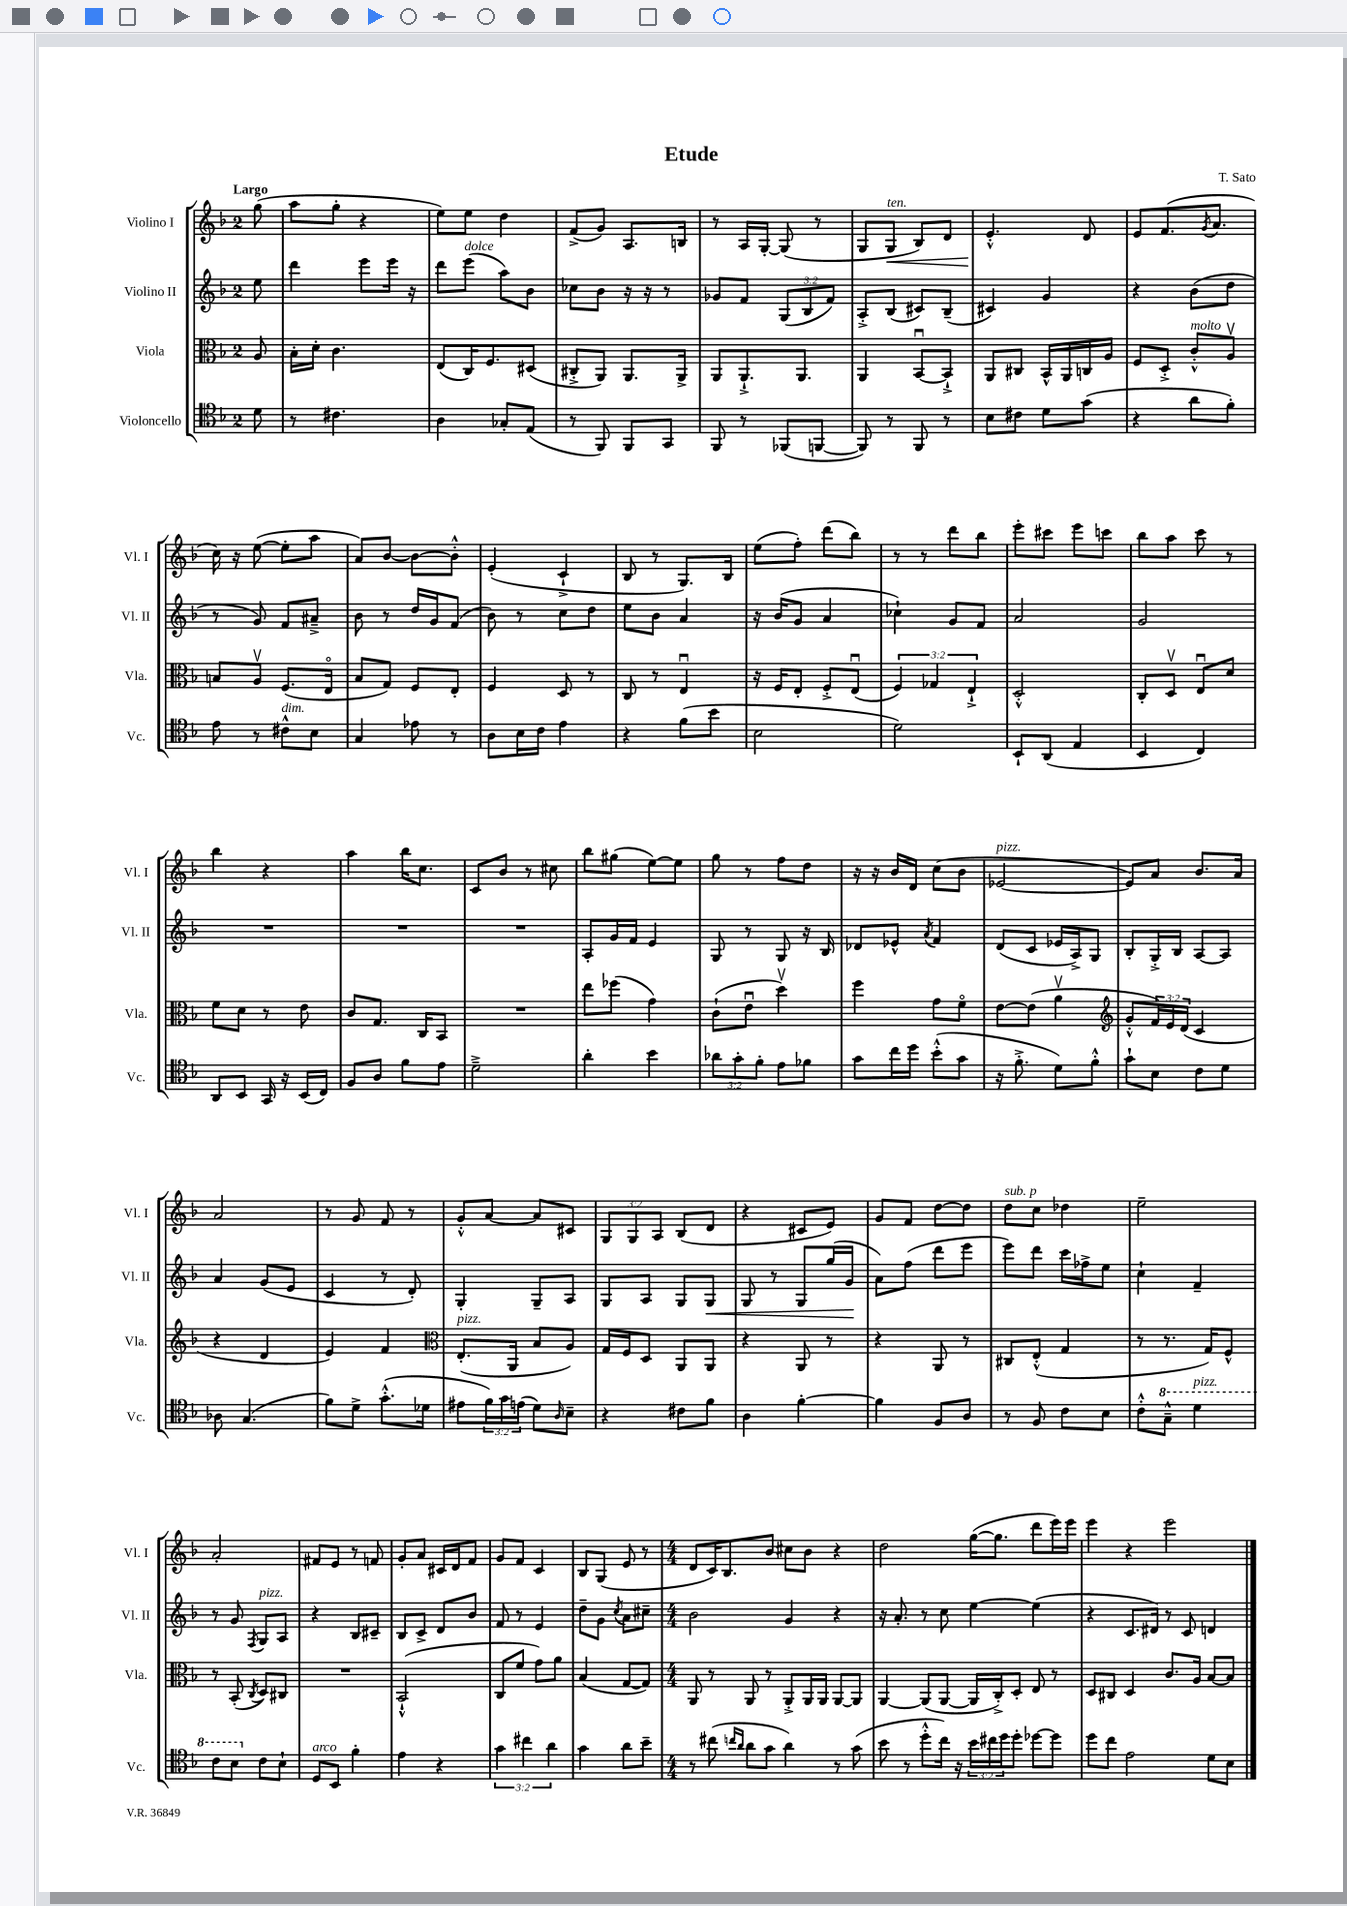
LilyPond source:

\header { title = "Etude" composer = "T. Sato" }
<<
\new StaffGroup <<
\new Staff = "s0" \with { instrumentName = "Violino I" shortInstrumentName = "Vl. I" } {
    \clef treble \key f \major \once \override Staff.TimeSignature.style = #'single-digit \time 2/4 \override Staff.TupletNumber.text = #tuplet-number::calc-fraction-text \partial 8 \tempo "Largo"
    g''8( |
    a''8 g''8-. r4 |
    e''8) e''8 d''4 |
    f'8->( g'8) a8. b16 |
    r8 a16 g16~-. g8( r8 |
    g8 g8\<^\markup { \italic "ten." } bes8) d'8 |
    e'4.-.-^\! d'8 |
    e'8 f'8.( \acciaccatura { g'8 } a'8. |
    c''16) r16 e''8~( e''8-. a''8 |
    a'8) bes'8~ bes'8~ bes'8-.-^ |
    e'4-.( c'4-!-> |
    bes8 r8 g8.) bes16 |
    e''8( f''8-.) d'''8( bes''8) |
    r8 r8 d'''8 bes''8 |
    e'''8-. cis'''8 e'''8 c'''8 |
    bes''8 a''8 c'''8 r8 |
    bes''4 r4 |
    a''4 bes''16 c''8. |
    c'8 bes'8 r8 cis''8 |
    bes''8 gis''8( e''8~) e''8 |
    g''8 r8 f''8 d''8 |
    r16 r16 bes'16 d'16 c''8( bes'8 |
    ees'2~^\markup { \italic "pizz." } |
    ees'8) a'8 bes'8. a'16 |
    a'2 |
    r8 g'8 f'8 r8 |
    g'8-.-^ a'8~ a'8 cis'8 |
    \tuplet 3/2 { g8 g8 a8 } bes8( d'8 |
    r4 cis'8 e'8) |
    g'8 f'8 d''8~ d''8 |
    d''8^\markup { \italic "sub. p" } c''8 des''4 |
    e''2-- |
    a'2-. |
    fis'8 e'8 r8 f'8 |
    g'8-. a'8 cis'16 d'16 f'8 |
    g'8 f'8 c'4 |
    bes8 g8( e'8 r8 |
    \numericTimeSignature \time 4/4 d'8 c'16) bes8. bes'8 cis''8 bes'8 r4 |
    d''2 g''16~( g''8. d'''8 e'''16) e'''16 |
    e'''4 r4 e'''2 \bar "|." |
}
\new Staff = "s1" \with { instrumentName = "Violino II" shortInstrumentName = "Vl. II" } {
    \clef treble \key f \major \once \override Staff.TimeSignature.style = #'single-digit \time 2/4 \override Staff.TupletNumber.text = #tuplet-number::calc-fraction-text \partial 8
    e''8 |
    d'''4 e'''8 e'''16 r16 |
    d'''8 e'''8^\markup { \italic "dolce" }( a''8) bes'8 |
    ces''8 bes'8 r16 r16 r8 |
    ges'8 f'8 \tuplet 3/2 { g8( bes8 f'8) } |
    a8-.-> bes8( cis'8) bes8--( |
    cis'4) g'4 |
    r4 bes'8( d''8 |
    r8 g'8) f'8 ais'8---> |
    bes'8 r8 d''16 g'16 f'8( |
    bes'8) r8 c''8 d''8 |
    e''8 bes'8 a'4 |
    r16 bes'16( g'8 a'4 |
    ces''4-!) g'8 f'8 |
    a'2 |
    g'2 |
    R2 |
    R2 |
    R2 |
    a8-. g'16 f'16 e'4 |
    g8 r8 g8 r16 bes16 |
    des'8 ees'8-^ \acciaccatura { a'8 } f'4 |
    d'8( c'8 ees'16 a16->) g8 |
    bes8-. g16-.-> bes16 a8~ a8 |
    a'4 g'8( e'8 |
    c'4 r8 d'8-.) |
    g4-. g8-- a8 |
    g8 a8 g8 g8\< |
    g8 r8 g8 g''16( g'16\! |
    a'8) f''8( d'''8 e'''8 |
    e'''8) d'''8 c'''16 fes''16-> e''8 |
    c''4-! f'4-- |
    r8 g'8 \acciaccatura { f8 } g8^\markup { \italic "pizz." } a8 |
    r4 bes8 cis'8-- |
    bes8 c'8-> d'8 bes'8 |
    f'8 r8 e'4 |
    d''8-- g'8 \acciaccatura { c''8 } a'8 cis''8-- |
    \numericTimeSignature \time 4/4 bes'2 g'4 r4 |
    r16 a'8.-. r8 c''8 e''4~ e''4( |
    r4 c'8. dis'16) r8 c'8 d'4 \bar "|." |
}
\new Staff = "s2" \with { instrumentName = "Viola" shortInstrumentName = "Vla." } {
    \clef alto \key f \major \once \override Staff.TimeSignature.style = #'single-digit \time 2/4 \override Staff.TupletNumber.text = #tuplet-number::calc-fraction-text \partial 8
    a8 |
    bes16-. d'16-. c'4. |
    e8( c16) f8. dis8( |
    cis8-.-> a,8) a,8. a,16-> |
    a,8 a,8.-!-> a,8. |
    a,4 bes,8~\downbow bes,8-!-> |
    a,8 cis8 bes,16-^ a,16 c16 a16 |
    f8 d8-.-> c'8-.-^^\markup { \italic "molto" } a8\upbow |
    b8 a8\upbow f8.( e16\flageolet |
    bes8 g8) f8 e8-. |
    f4 d8 r8 |
    c8 r8 e4\downbow |
    r16 f16 e8-. f8-.-> e8\downbow( |
    \tuplet 3/2 { f4) ges4 e4-!-> } |
    d2-.-^ |
    c8-. d8\upbow e8\downbow d'8 |
    f'8 d'8 r8 e'8 |
    c'8 g8. c16 bes,8 |
    R2 |
    e''8 fes''8( g'4) |
    c'8-!( e'8\downbow d''4\upbow) |
    f''4 g'8 f'8\flageolet |
    e'8~ e'8( a'4\upbow |
    \clef treble g'8-.-^ \tuplet 3/2 { f'16) e'16 d'16( } c'4 |
    r4 d'4 |
    e'4) f'4 |
    \clef alto e8.-.^\markup { \italic "pizz." }( a,16 bes8 a8) |
    g16 f16 d8 a,8 a,8 |
    r4 a,8 r8 |
    r4 a,8 r8 |
    cis8 e8-.-^( g4 |
    r8 r8. g16) f8-^ |
    r8 bes,8-.( \acciaccatura { c8 } d8) cis8 |
    R2 |
    bes,2-!-^( |
    c8 f'8 g'8) a'8 |
    bes4( g8~ g8) |
    \numericTimeSignature \time 4/4 a,8 r8 a,8 r8 a,8-.-> a,16 a,16 a,8~ a,8 |
    a,4~ a,8( a,8~ a,16 c16-.->) d8-. e8 r8 |
    d8 cis8 d4 c'8. a16 bes8~ bes8 \bar "|." |
}
\new Staff = "s3" \with { instrumentName = "Violoncello" shortInstrumentName = "Vc." } {
    \clef tenor \key f \major \once \override Staff.TimeSignature.style = #'single-digit \time 2/4 \override Staff.TupletNumber.text = #tuplet-number::calc-fraction-text \partial 8
    d'8 |
    r8 cis'4. |
    a4 ges8-. e8( |
    r8 f,8) f,8 g,8 |
    f,8 r8 fes,8( f,8~ |
    f,8) r8 f,8 r8 |
    bes8 cis'8 d'8 g'8( |
    r4 a'8 f'8-.) |
    e'8 r8 cis'8-^^\markup { \italic "dim." } bes8 |
    g4 ees'8 r8 |
    a8 bes16 c'16 e'4 |
    r4 f'8( bes'8 |
    bes2 |
    d'2) |
    bes,8-! a,8( e4 |
    bes,4 c4) |
    a,8 bes,8 g,16 r16 bes,16( c16) |
    f8 a8 f'8 e'8 |
    d'2---> |
    a'4-. bes'4 |
    \tuplet 3/2 { aes'8 g'8-. f'8-. } e'8 fes'8 |
    g'8 c''16 d''16 bes'8-.-^( g'8 |
    r16 f'8.-.-> d'8) f'8-.-^ |
    g'8-! bes8 c'8 d'8 |
    aes8 g4.( |
    f'8) d'8-> g'8.-.-^( des'16 |
    eis'8 \tuplet 3/2 { f'16) g'16 e'16( } d'8) \grace { a16 } bes8-- |
    r4 cis'8 f'8 |
    a4 f'4~-. |
    f'4 f8 a8 |
    r8 f8 c'8 bes8 |
    c'8-.-^ \ottava #1 g'8---^ d''4^\markup { \italic "pizz." } |
    c''8 bes'8 \ottava #0 c'8 bes8-! |
    d8^\markup { \italic "arco" } bes,8 f'4-. |
    e'4 r4 |
    \tuplet 3/2 { g'4 cis''4 a'4 } |
    g'4 a'8 bes'8-- |
    \numericTimeSignature \time 4/4 r8 cis''8( \grace { c''16 a'16 } a'8 g'8 a'4) r8 g'8( |
    bes'8 r8 d''8-.-^ c''16) r16 \tuplet 3/2 { bes'16 cis''16 d''16 } d''8-. des''8~ des''8 |
    d''8 c''8 e'2 d'8 bes8 \bar "|." |
}
>>
>>
\layout { \context { \Score \remove "Bar_number_engraver" } }
